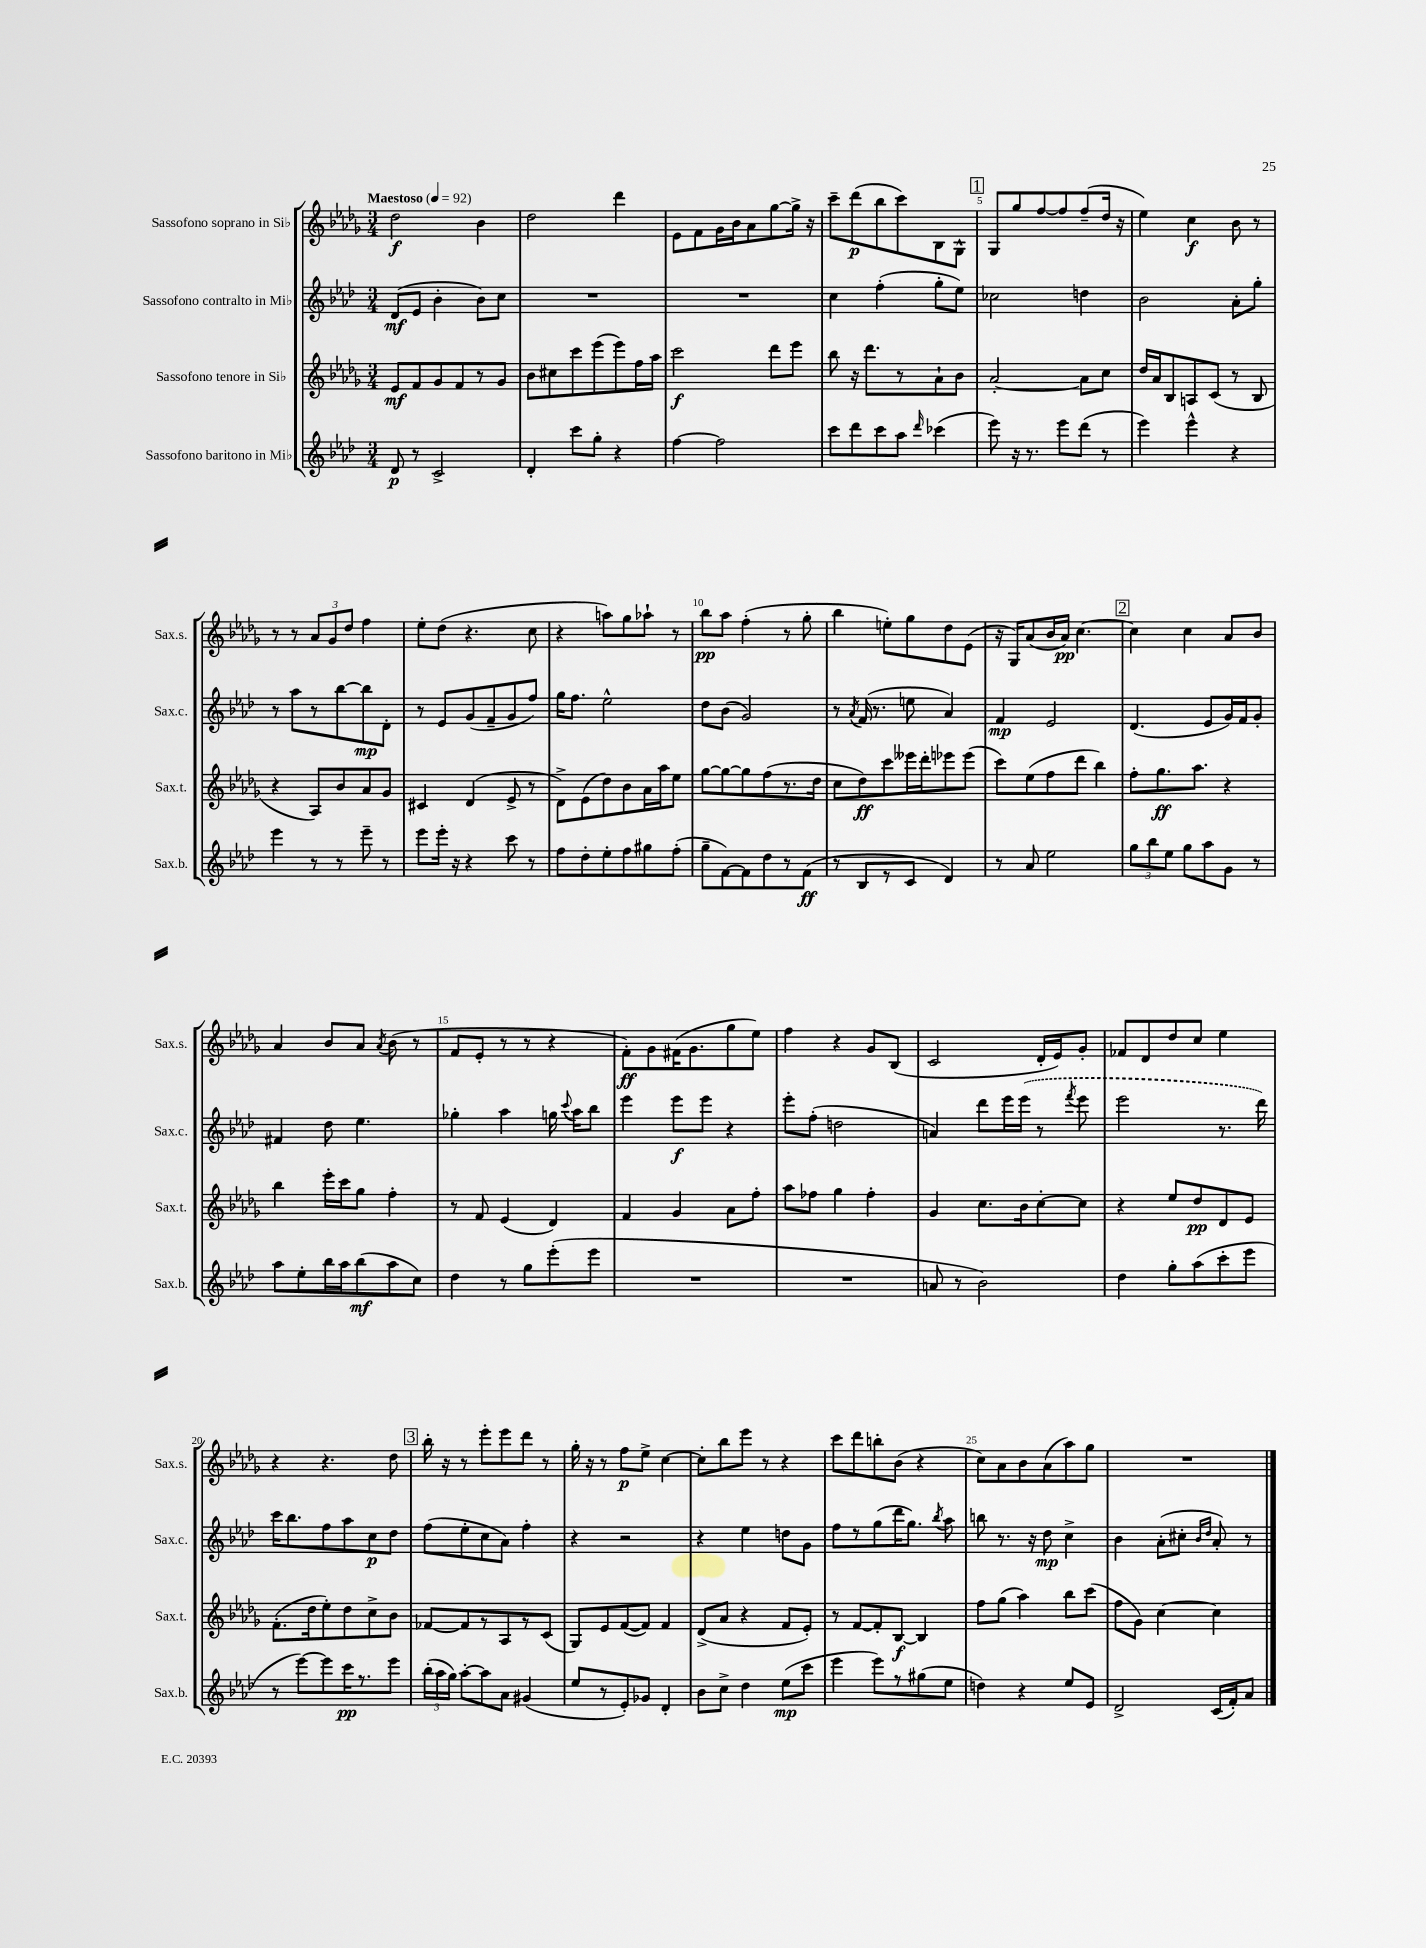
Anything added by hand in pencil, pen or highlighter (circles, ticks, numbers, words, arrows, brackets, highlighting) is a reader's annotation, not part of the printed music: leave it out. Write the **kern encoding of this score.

**kern	**dynam	**kern	**dynam	**kern	**dynam	**kern	**dynam
*part4	*part4	*part3	*part3	*part2	*part2	*part1	*part1
*staff4	*staff4	*staff3	*staff3	*staff2	*staff2	*staff1	*staff1
*I"Sassofono baritono in Mi♭	*	*I"Sassofono tenore in Si♭	*	*I"Sassofono contralto in Mi♭	*	*I"Sassofono soprano in Si♭	*
*I'Sax.b.	*	*I'Sax.t.	*	*I'Sax.c.	*	*I'Sax.s.	*
*clefG2	*	*clefG2	*	*clefG2	*	*clefG2	*
*k[b-e-a-d-]	*	*k[b-e-a-d-g-]	*	*k[b-e-a-d-]	*	*k[b-e-a-d-g-]	*
*M3/4	*	*M3/4	*	*M3/4	*	*M3/4	*
*MM92	*	*MM92	*	*MM92	*	*MM92	*
=1	=1	=1	=1	=1	=1	=1	=1
!	!	!	!	!	!	!LO:TX:a:B:t=Maestoso	!
8d-/	p	8e-/L	mf	(8d-/L	mf	2dd-\	f
8r	.	8f/	.	8e-/J	.	.	.
2c^/	.	8g-/	.	4b-'\	.	.	.
.	.	8f/	.	.	.	.	.
.	.	8r	.	8b-\L)	.	4b-\	.
.	.	8g-/J	.	8cc\J	.	.	.
=2	=2	=2	=2	=2	=2	=2	=2
4d-'/	.	8b-\L	.	2.r	.	2dd-\	.
.	.	8cc#X\	.	.	.	.	.
8ccc\L	.	8ccc\	.	.	.	.	.
8gg'\J	.	(8eee-\	.	.	.	.	.
4r	.	8eee-\)	.	.	.	4ddd-\	.
.	.	16ff\L	.	.	.	.	.
.	.	16aa-\JJ	.	.	.	.	.
=3	=3	=3	=3	=3	=3	=3	=3
[4ff\	.	2ccc\	f	2.r	.	8e-\L	.
.	.	.	.	.	.	8f\	.
2ff\]	.	.	.	.	.	16g-\L	.
.	.	.	.	.	.	16b-\J	.
.	.	.	.	.	.	8a-\	.
.	.	8ddd-\L	.	.	.	[8gg-\	.
.	.	8eee-\J	.	.	.	16gg-^\Jk]	.
.	.	.	.	.	.	16r	.
=4	=4	=4	=4	=4	=4	=4	=4
8ccc\L	.	8bb-\	.	4cc\	.	8ccc~\L	.
8ddd-\	.	16r	.	.	.	(8ddd-\	p
.	.	8.ddd-\L	.	.	.	.	.
8ccc\	.	.	.	(4ff'\	.	8bb-\	.
8aa-\J	.	8r	.	.	.	8ccc\)	.
16qqddd-/	.	.	.	.	.	.	.
(4ccc-X\	.	8a-`\	.	8gg'\L	.	8B-\	.
.	.	8b-\J	.	8ee-\J)	.	8G-^^\J	.
!!LO:REH:place=s1:t=1
=5	=5	=5	=5	=5	=5	=5	=5
8eee-\)	.	[2a-'/	.	2cc-X\	.	8G-/L	.
16r	.	.	.	.	.	8gg-/	.
8.r	.	.	.	.	.	.	.
.	.	.	.	.	.	[8ff/	.
8eee-\L	.	.	.	.	.	8ff/]	.
(8ddd-\J	.	8a-\L]	.	4ddn\	.	(8ff~/	.
8r	.	8cc\J	.	.	.	16dd-/Jk	.
.	.	.	.	.	.	16r	.
=6	=6	=6	=6	=6	=6	=6	=6
4eee-\)	.	16dd-/LL	.	2b-\	.	4ee-\)	.
.	.	16a-/J	.	.	.	.	.
.	.	8B-/	.	.	.	.	.
4eee-^^\	.	8An/	.	.	.	4cc\	f
.	.	(8c/J	.	.	.	.	.
4r	.	8r	.	8a-'\L	.	8b-\	.
.	.	8B-/	.	8gg'\J	.	8r	.
!!LO:LB:g=z
=7	=7	=7	=7	=7	=7	=7	=7
4eee-\	.	4r	.	8r	.	8r	.
.	.	.	.	8aa-\L	.	8r	.
8r	.	8A-/L)	.	8r	.	12a-/L	.
.	.	.	.	.	.	12g-/	.
8r	.	8b-/	.	[8bb-\	.	.	.
.	.	.	.	.	.	12dd-/J	.
8eee-~\	.	8a-/	.	8bb-\]	mp	4ff\	.
8r	.	8g-/J	.	8d-'\J	.	.	.
=8	=8	=8	=8	=8	=8	=8	=8
8eee-\L	.	4c#X/	.	8r	.	8ee-'\L	.
16eee-'\Jk	.	.	.	8e-/L	.	(8dd-\J	.
16r	.	.	.	.	.	.	.
4r	.	(4d-/	.	(8g/	.	4.r	.
.	.	.	.	8f~/	.	.	.
8ccc\	.	8e-^/	.	8g/	.	.	.
8r	.	8r	.	8ff/J)	.	8cc\	.
=9	=9	=9	=9	=9	=9	=9	=9
8ff\L	.	8d-^\L)	.	16gg\KL	.	4r	.
.	.	.	.	8.ff\J	.	.	.
8dd-'\	.	(8e-\	.	.	.	.	.
8ee-'\	.	8dd-\)	.	2ee-^^\	.	8aan\L)	.
8ff\	.	8b-\	.	.	.	8gg-\	.
8gg#X\	.	16a-\L	.	.	.	8aa-X`\J	.
.	.	16aa-\J	.	.	.	.	.
(8ff'\J	.	8ee-\J	.	.	.	8r	.
=10	=10	=10	=10	=10	=10	=10	=10
8gg~\L	.	[8gg-\L	.	8dd-\L	.	8bb-\L	pp
[8f\)	.	8gg-\_	.	(8b-\J	.	8aa-\J	.
8f\]	.	8gg-\]	.	2g/)	.	(4ff'\	.
8dd-\	.	(8ff\	.	.	.	.	.
8r	.	8.r	.	.	.	8r	.
(8f\J	ff	.	.	.	.	8gg-'\	.
.	.	16dd-\Jk	.	.	.	.	.
=11	=11	=11	=11	=11	=11	=11	=11
8r	.	8cc\L	.	8r	.	4bb-\	.
.	.	.	.	8qa-/	.	.	.
8B-/L	.	8dd-\)	ff	(16f/	.	.	.
.	.	.	.	8.r	.	.	.
8r	.	8ccc\	.	.	.	8een'\L)	.
8c/J	.	16eee--X\L	.	8een\	.	8gg-\	.
.	.	16ddd-'\J	.	.	.	.	.
4d-/)	.	8eee-X\	.	4a-/)	.	8dd-\	.
.	.	(8eee-\J	.	.	.	(8e-\J	.
=12	=12	=12	=12	=12	=12	=12	=12
8r	.	8ccc\L)	.	4f/	mp	16r	.
.	.	.	.	.	.	16G-/KL)	.
8a-/	.	(8ee-\	.	.	.	(8a-/	.
2ee-\	.	8ff\	.	2e-/	.	16b-/L	.
.	.	.	.	.	.	16a-/JJ)	pp
.	.	8ddd-\J	.	.	.	[4.cc\	.
.	.	4bb-\)	.	.	.	.	.
!!LO:REH:place=s1:t=2
=13	=13	=13	=13	=13	=13	=13	=13
12gg\L	.	8ff'\L	.	(4.d-/	.	4cc\]	.
12bb-\	.	.	.	.	.	.	.
.	.	8.gg-\	ff	.	.	.	.
12ee-\J	.	.	.	.	.	.	.
8gg\L	.	.	.	.	.	4cc\	.
.	.	8.aa-\J	.	.	.	.	.
8aa-\	.	.	.	8e-/L	.	.	.
8g\J	.	4r	.	16g/L)	.	8a-/L	.
.	.	.	.	16f/J	.	.	.
8r	.	.	.	8g'/J	.	8b-/J	.
!!LO:LB:g=z
=14	=14	=14	=14	=14	=14	=14	=14
8aa-\L	.	4bb-\	.	4f#X/	.	4a-/	.
8ee-'\	.	.	.	.	.	.	.
16bb-\L	.	16eee-'\LL	.	8dd-\	.	8b-/L	.
16aa-\J	.	16ccc\J	.	.	.	.	.
(8bb-\	mf	8gg-\J	.	4.ee-\	.	8a-/J	.
.	.	.	.	.	.	8qa-/	.
8aa-\	.	4ff'\	.	.	.	(8b-\	.
8cc\J)	.	.	.	.	.	8r	.
=15	=15	=15	=15	=15	=15	=15	=15
4dd-\	.	8r	.	4gg-X'\	.	8f/L	.
.	.	8f/	.	.	.	8e-'/J	.
8r	.	(4e-/	.	4aa-\	.	8r	.
8gg\L	.	.	.	.	.	8r	.
(8eee-'\	.	4d-/)	.	16ggn\	.	4r	.
.	.	.	.	8qqccc/	.	.	.
.	.	.	.	16aa-\KL	.	.	.
8eee-\J	.	.	.	8bb-\J	.	.	.
=16	=16	=16	=16	=16	=16	=16	=16
2.r	.	4f/	.	4eee-\	.	8f'\L)	ff
.	.	.	.	.	.	8g-\	.
.	.	4g-/	.	8eee-\L	f	(16f#X\K	.
.	.	.	.	.	.	8.g-\	.
.	.	.	.	8eee-\J	.	.	.
.	.	8a-\L	.	4r	.	8gg-\	.
.	.	8ff'\J	.	.	.	8ee-\J)	.
=17	=17	=17	=17	=17	=17	=17	=17
2.r	.	8aa-\L	.	8eee-'\L	.	4ff\	.
.	.	8ff-X\J	.	(8ff'\J	.	.	.
.	.	4gg-\	.	2ddn\	.	4r	.
.	.	4ff-'\	.	.	.	8g-/L	.
.	.	.	.	.	.	(8B-/J	.
=18	=18	=18	=18	=18	=18	=18	=18
8an/	.	4g-/	.	4an/)	.	2c/	.
8r	.	.	.	.	.	.	.
2b-\)	.	8.cc\L	.	8ddd-\L	.	.	.
.	.	.	.	16eee-\L	.	.	.
.	.	16b-\k	.	(16eee-\JJ	.	.	.
.	.	[8cc'\	.	8r	.	16d-'/LL	.
.	.	.	.	.	.	16e-/J)	.
.	.	.	.	8qfff/	.	.	.
.	.	8cc\J]	.	8eee-\	.	8g-'/J	.
=19	=19	=19	=19	=19	=19	=19	=19
4dd-\	.	4r	.	2eee-\	.	8f-X/L	.
.	.	.	.	.	.	8d-/	.
8gg'\L	.	8ee-/L	.	.	.	8dd-/	.
(8aa-\	.	8dd-/	pp	.	.	8cc/J	.
8ccc'\	.	8d-/	.	8.r	.	4ee-\	.
8eee-\J	.	8e-/J	.	.	.	.	.
.	.	.	.	16ddd-\)	.	.	.
!!LO:LB:g=z
=20	=20	=20	=20	=20	=20	=20	=20
8r	.	(8.f'\L	.	16ccc\KL	.	4r	.
.	.	.	.	8.bb-\	.	.	.
[8eee-\L)	.	.	.	.	.	.	.
.	.	16dd-\k	.	.	.	.	.
8eee-\]	.	8ee-'\)	.	8ff\	.	4.r	.
16ccc\K	pp	8dd-\	.	8aa-\	.	.	.
8.r	.	.	.	.	.	.	.
.	.	8cc^\	.	8cc\	p	.	.
8eee-\J	.	8b-\J	.	8dd-\J	.	8dd-\	.
!!LO:REH:place=s1:t=3
=21	=21	=21	=21	=21	=21	=21	=21
(24bb-'\LL	.	[8f-X/L	.	(8ff\L	.	16bb-'\	.
24aa-\	.	.	.	.	.	.	.
.	.	.	.	.	.	16r	.
24gg\JJ)	.	.	.	.	.	.	.
[8aa-'\L	.	8f-/]	.	8ee-'\	.	8r	.
8aa-\]	.	8r	.	8cc\	.	8eee-'\L	.
8a-\J	.	8A-/	.	8a-\J)	.	8eee-\	.
(4g#X/	.	8r	.	4ff'\	.	8ddd-\J	.
.	.	(8c/J	.	.	.	8r	.
=22	=22	=22	=22	=22	=22	=22	=22
8ee-/L	.	8G-/L)	.	4r	.	16gg-'\	.
.	.	.	.	.	.	16r	.
8r	.	8e-/	.	.	.	8r	.
8e-'/)	.	([8f/	.	2r	.	8ff\L	p
8g-X/J	.	8f/J])	.	.	.	8ee-^\J	.
4d-'/	.	4f/	.	.	.	[4cc\	.
=23	=23	=23	=23	=23	=23	=23	=23
8b-\L	.	(8d-^/L	.	4r	.	8cc'\L]	.
8cc^\J	.	8a-/J	.	.	.	8bb-\	.
4dd-\	.	4r	.	4ee-\	.	8eee-\J	.
.	.	.	.	.	.	8r	.
(8ee-\L	mp	8f/L	.	8ddn\L	.	4r	.
8ccc\J	.	8e-'/J)	.	8g\J	.	.	.
=24	=24	=24	=24	=24	=24	=24	=24
4eee-\	.	8r	.	8ff\L	.	8ccc\L	.
.	.	[8f/L	.	8r	.	8ddd-\	.
8eee-\L)	.	8f'/]	.	(8gg\	.	8bbn'\	.
8r	.	[8B-/J	f	16ddd-\K	.	(8b-\J	.
.	.	.	.	8.gg\J)	.	.	.
(8gg#X\	.	4B-/]	.	.	.	4r	.
.	.	.	.	8qbb-/	.	.	.
8ee-\J	.	.	.	8aa-\	.	.	.
=25	=25	=25	=25	=25	=25	=25	=25
4ddn\)	.	8ff\L	.	8bbn\	.	8cc\L)	.
.	.	(8gg-\J	.	8.r	.	8a-\	.
4r	.	4aa-\)	.	.	.	8b-\	.
.	.	.	.	16r	.	.	.
.	.	.	.	8dd-\	mp	(8a-\	.
8ee-/L	.	8bb-\L	.	4cc^\	.	8aa-\)	.
8e-/J	.	(8ccc\J	.	.	.	8gg-\J	.
=26	=26	=26	=26	=26	=26	=26	=26
2d-^/	.	8ff\L	.	4b-\	.	2.r	.
.	.	8g-\J)	.	.	.	.	.
.	.	[4cc\	.	(8a-'\L	.	.	.
.	.	.	.	8cc#X'\J	.	.	.
.	.	.	.	16qqb-/LL	.	.	.
.	.	.	.	16qqdd-/JJ	.	.	.
(16c/LL	.	4cc\]	.	8a-'/)	.	.	.
16f'/J)	.	.	.	.	.	.	.
8a-/J	.	.	.	8r	.	.	.
==	==	==	==	==	==	==	==
*-	*-	*-	*-	*-	*-	*-	*-
